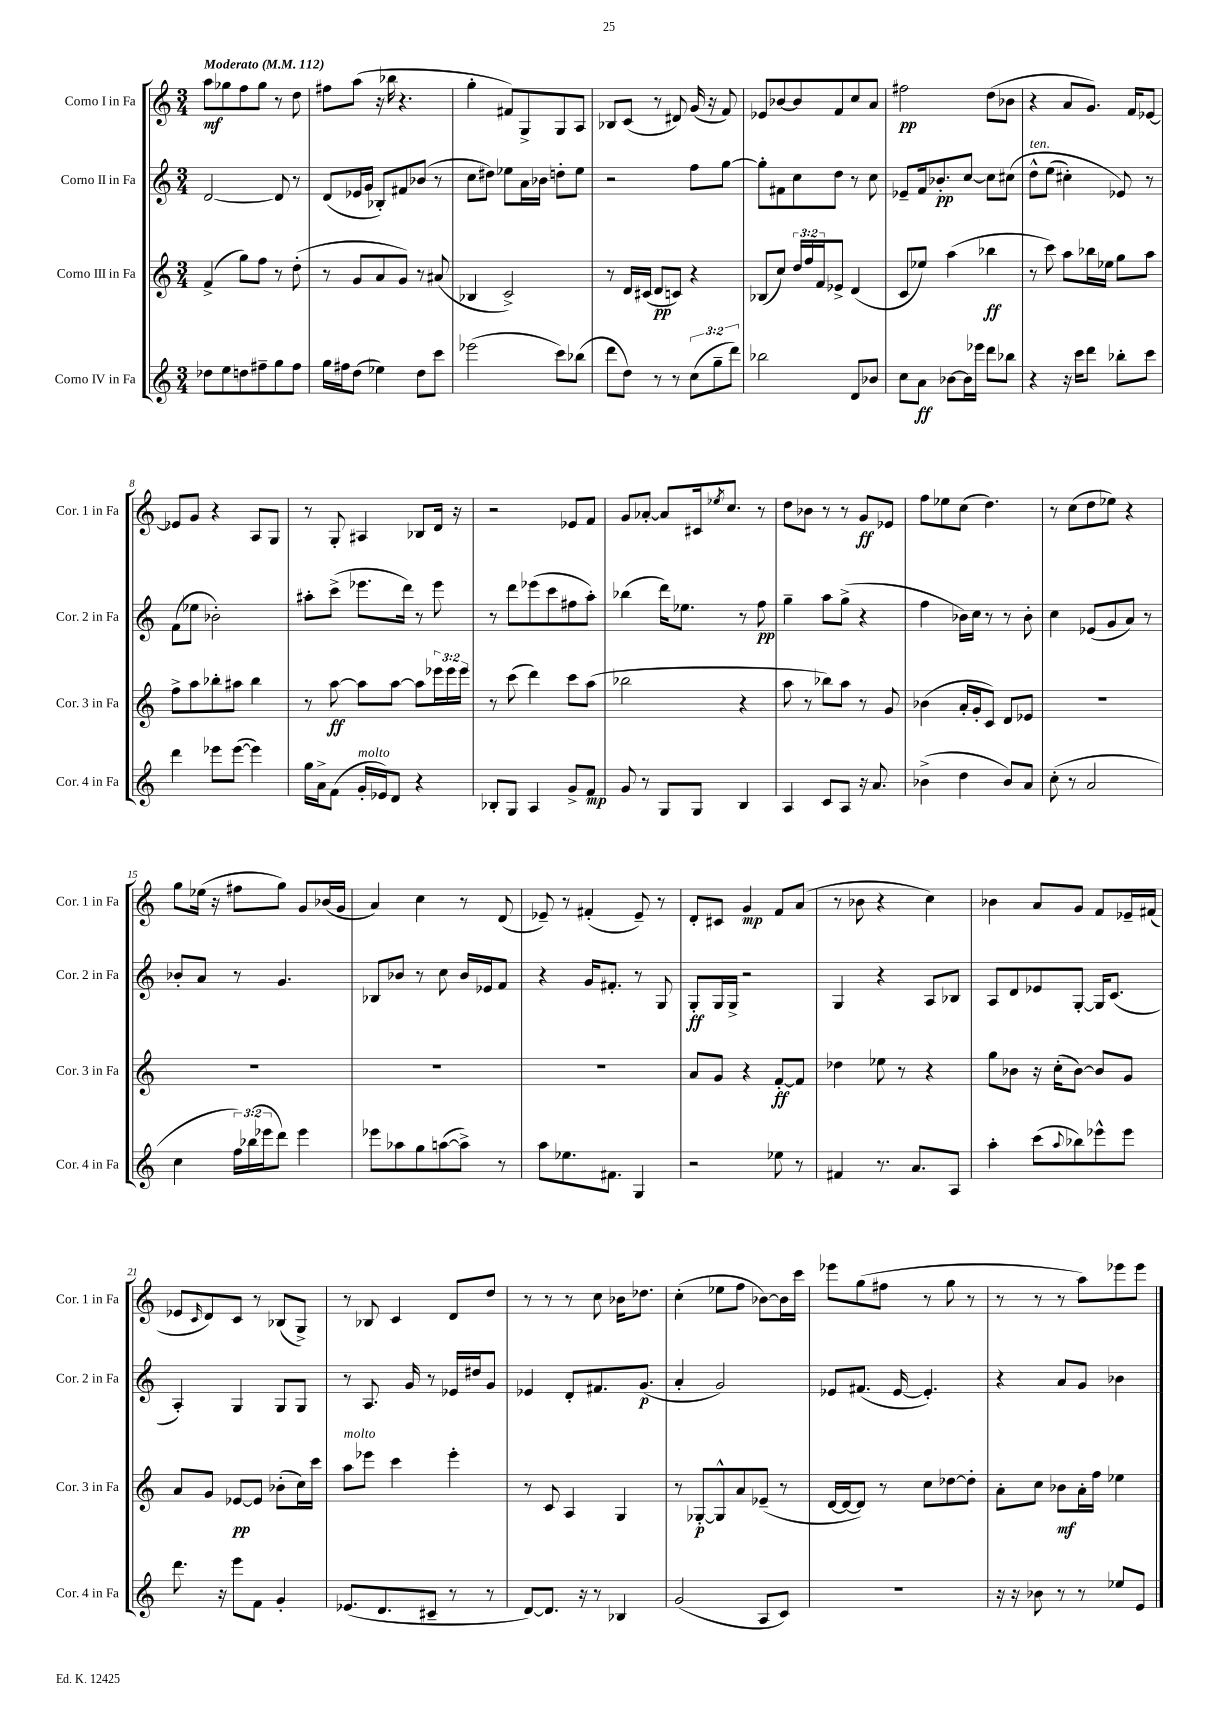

**kern	**dynam	**kern	**dynam	**kern	**dynam	**kern	**dynam
*part4	*part4	*part3	*part3	*part2	*part2	*part1	*part1
*staff4	*staff4	*staff3	*staff3	*staff2	*staff2	*staff1	*staff1
*I"Corno IV in Fa	*	*I"Corno III in Fa	*	*I"Corno II in Fa	*	*I"Corno I in Fa	*
*I'Cor. 4 in Fa	*	*I'Cor. 3 in Fa	*	*I'Cor. 2 in Fa	*	*I'Cor. 1 in Fa	*
*clefG2	*	*clefG2	*	*clefG2	*	*clefG2	*
*k[]	*	*k[]	*	*k[]	*	*k[]	*
*M3/4	*	*M3/4	*	*M3/4	*	*M3/4	*
*MM112	*	*MM112	*	*MM112	*	*MM112	*
=1	=1	=1	=1	=1	=1	=1	=1
!	!	!	!	!	!	!LO:TX:a:B:t=Moderato	!
8dd-X\L	.	(4f^/	.	[2d/	.	8aa\L	mf
8ee\	.	.	.	.	.	8gg-X\	.
8ddn\	.	8gg\L)	.	.	.	8ff\	.
8ff#X~\	.	8ff\J	.	.	.	8gg-\J	.
8gg\	.	8r	.	8d/]	.	8r	.
8ff#\J	.	(8dd'\	.	8r	.	8dd\	.
=2	=2	=2	=2	=2	=2	=2	=2
16gg\LL	.	8r	.	(8d/L	.	8ff#X\L	.
16ff#X\J	.	.	.	.	.	.	.
(8dd\J	.	8g/L	.	16e-X/L	.	(8aa\J	.
.	.	.	.	16g/JJ	.	.	.
4ee-X\)	.	8a/	.	8B-X'/L)	.	16r	.
.	.	.	.	.	.	16bb-X\	.
.	.	8g/J)	.	8f#X/	.	4.r	.
8dd\L	.	8r	.	(8b-X/J	.	.	.
8ccc\J	.	(8a#X/	.	8r	.	.	.
=3	=3	=3	=3	=3	=3	=3	=3
(2eee-X\	.	4B-X/	.	8cc\L	.	4gg'\	.
.	.	.	.	8dd#X\J)	.	.	.
.	.	2c^/)	.	8ee-X\L	.	8f#X/L)	.
.	.	.	.	16a\L	.	8G^/	.
.	.	.	.	16b-X\JJ	.	.	.
8ccc\L)	.	.	.	8ddn'\L	.	8G/	.
(8bb-X\J	.	.	.	8ee-\J	.	8A/J	.
=4	=4	=4	=4	=4	=4	=4	=4
8ddd\L	.	8r	.	2r	.	8B-X/L	.
8dd\J)	.	16d/LL	.	.	.	(8c/J	.
.	.	(16c#X/JJ	.	.	.	.	.
8r	.	8d/L	pp	.	.	8r	.
8r	.	8cn/J)	.	.	.	8d#X/)	.
(12cc\L	.	4r	.	8ff\L	.	(16g/	.
.	.	.	.	.	.	16r	.
12gg~\	.	.	.	.	.	.	.
.	.	.	.	[8gg\J	.	8f/)	.
12ddd\J)	.	.	.	.	.	.	.
=5	=5	=5	=5	=5	=5	=5	=5
2bb-X\	.	(8B-X/L	.	8gg'\L]	.	8e-X/L	.
.	.	8cc/J)	.	8f#X\	.	[8b-X/	.
.	.	24dd/LL	.	8cc\	.	8b-/]	.
.	.	24ff/	.	.	.	.	.
.	.	24f/J	.	.	.	.	.
.	.	8e-X^/J	.	8dd\J	.	8f/	.
8d/L	.	(4d/	.	8r	.	8cc/	.
8b-X/J	.	.	.	8cc\	.	8a/J	.
=6	=6	=6	=6	=6	=6	=6	=6
8cc\L	.	8c/L	.	8e-X~/L	.	2ff#X\	pp
8a\J	ff	8ee-X/J)	.	16f/k	.	.	.
.	.	.	.	8.b-X'/	pp	.	.
[8b-X\L	.	(4aa\	.	.	.	.	.
16b-\L]	.	.	.	[8cc/J	.	.	.
16eee-X\JJ	.	.	.	.	.	.	.
8ddd\L	.	4bb-X\	ff	8cc\L]	.	(8dd\L	.
8bb-X\J	.	.	.	(8cc#X\J	.	8b-X\J	.
=7	=7	=7	=7	=7	=7	=7	=7
!	!	!	!	!LO:TX:a:i:t=ten.	!	!	!
4r	.	8r	.	8dd^^\L	.	4r	.
.	.	8ccc\)	.	(8ee\J	.	.	.
16r	.	8aa\L	.	4cc#X'\)	.	8a/L	.
16ccc\KL	.	.	.	.	.	.	.
8ddd\J	.	16bb-X\L	.	.	.	8.g/J)	.
.	.	16ee-X\JJ	.	.	.	.	.
8bb-X'\L	.	8gg\L	.	8e-X/)	.	.	.
.	.	.	.	.	.	16f/KL	.
8ccc\J	.	8aa\J	.	8r	.	[8e-X/J	.
!!LO:LB:g=z
=8	=8	=8	=8	=8	=8	=8	=8
4ddd\	.	8ff^\L	.	(8f\L	.	8e-X/L]	.
.	.	8aa\	.	8ee-X\J	.	8g/J	.
8eee-X\L	.	8bb-X'\	.	2b-X'\)	.	4r	.
([8eee-\J	.	8aa#X\J	.	.	.	.	.
4eee-\])	.	4bb-\	.	.	.	8A/L	.
.	.	.	.	.	.	8G/J	.
=9	=9	=9	=9	=9	=9	=9	=9
16gg\LL	.	8r	.	8aa#X'\L	.	8r	.
16a^\J	.	.	.	.	.	.	.
(8f\J	.	[8aa\	ff	(8ccc^\J	.	8G'/	.
!LO:TX:a:i:t=molto	!	!	!	!	!	!	!
16g'/LL	.	8aa\L]	.	8.eee-X\L	.	4A#X/	.
16e-X/J)	.	.	.	.	.	.	.
8d/J	.	[8aa\J	.	.	.	.	.
.	.	.	.	16ddd\Jk)	.	.	.
4r	.	8aa\L]	.	8r	.	8B-X/L	.
.	.	24eee-X\L	.	8eee-\	.	16d/Jk	.
.	.	24eee-\	.	.	.	.	.
.	.	.	.	.	.	16r	.
.	.	24eee-\JJ	.	.	.	.	.
=10	=10	=10	=10	=10	=10	=10	=10
8B-X'/L	.	8r	.	8r	.	2r	.
8G/J	.	(8ccc\	.	8ddd\L	.	.	.
4A/	.	4ddd\)	.	(8eee-X\	.	.	.
.	.	.	.	8ccc\	.	.	.
8g^/L	.	8ccc\L	.	8ff#X\	.	8e-X/L	.
8f/J	mp	(8aa\J	.	8aa'\J)	.	8f/J	.
=11	=11	=11	=11	=11	=11	=11	=11
8g/	.	2bb-X\	.	(4bb-X\	.	8g/L	.
8r	.	.	.	.	.	[8a-X'/J	.
8G/L	.	.	.	16ddd\KL)	.	8a-/L]	.
.	.	.	.	8.ee-X\J	.	.	.
8G/J	.	.	.	.	.	16c#X/k	.
.	.	.	.	.	.	8qee-X/	.
.	.	.	.	.	.	8.cc/J	.
4B/	.	4r	.	8r	.	.	.
.	.	.	.	8ff\	pp	8r	.
=12	=12	=12	=12	=12	=12	=12	=12
4A/	.	8aa\	.	4gg~\	.	8dd\L	.
.	.	8r	.	.	.	8b-X\J	.
8c/L	.	8bb-X\L)	.	8aa\L	.	8r	.
8A/J	.	8aa\J	.	(8gg^\J	.	8r	.
16r	.	8r	.	4r	.	8g/L	ff
8.a/	.	.	.	.	.	.	.
.	.	8g/	.	.	.	8e-X/J	.
=13	=13	=13	=13	=13	=13	=13	=13
(4b-X^\	.	(4b-X\	.	4ff\	.	8ff\L	.
.	.	.	.	.	.	8ee-X\	.
4dd\	.	16a'/LL	.	16b-X\LL)	.	(8cc\J	.
.	.	16g'/J	.	16cc\JJ	.	.	.
.	.	8c/J)	.	8r	.	4.dd\)	.
8b-/L)	.	8d/L	.	8r	.	.	.
8a/J	.	8e-X/J	.	8b-'\	.	.	.
=14	=14	=14	=14	=14	=14	=14	=14
(8cc'\	.	2.r	.	4cc\	.	8r	.
8r	.	.	.	.	.	(8cc\L	.
2a/	.	.	.	(8e-X/L	.	8dd\	.
.	.	.	.	8g/	.	8ee-X\J)	.
.	.	.	.	8a/J)	.	4r	.
.	.	.	.	8r	.	.	.
!!LO:LB:g=z
=15	=15	=15	=15	=15	=15	=15	=15
4cc\	.	2.r	.	8b-X'/L	.	8gg\L	.
.	.	.	.	8a/J	.	(16ee-X\Jk	.
.	.	.	.	.	.	16r	.
24ff\LL)	.	.	.	8r	.	8ff#X\L	.
(24bb-X\	.	.	.	.	.	.	.
24eee-X\J	.	.	.	.	.	.	.
8ddd\J)	.	.	.	4.g/	.	8gg\J)	.
4eee-\	.	.	.	.	.	8g/L	.
.	.	.	.	.	.	(16b-X/L	.
.	.	.	.	.	.	16g/JJ	.
=16	=16	=16	=16	=16	=16	=16	=16
8eee-X\L	.	2.r	.	8B-X/L	.	4a/)	.
8aa-X\	.	.	.	8b-X/J	.	.	.
8gg\	.	.	.	8r	.	4cc\	.
([8aan\	.	.	.	8cc\	.	.	.
8aa^\J])	.	.	.	16b-/LL	.	8r	.
.	.	.	.	16e-X/J	.	.	.
8r	.	.	.	8f/J	.	(8d/	.
=17	=17	=17	=17	=17	=17	=17	=17
8aa\L	.	2.r	.	4r	.	8e-X~/)	.
8.ee-X\	.	.	.	.	.	8r	.
.	.	.	.	16g/KL	.	(4f#X'/	.
8.f#X\J	.	.	.	8.f#X'/J	.	.	.
4G/	.	.	.	8r	.	8e-~/)	.
.	.	.	.	8G/	.	8r	.
=18	=18	=18	=18	=18	=18	=18	=18
2r	.	8a/L	.	8G'/L	ff	8d'/L	.
.	.	8g/J	.	16G/L	.	8c#X/J	.
.	.	.	.	16G^/JJ	.	.	.
.	.	4r	.	2r	.	4g/	mp
8ee-X\	.	[8f'/L	ff	.	.	8f/L	.
8r	.	8f/J]	.	.	.	(8a/J	.
=19	=19	=19	=19	=19	=19	=19	=19
4f#X/	.	4dd-X\	.	4G/	.	8r	.
.	.	.	.	.	.	8b-X\	.
8.r	.	8ee-X\	.	4r	.	4r	.
.	.	8r	.	.	.	.	.
8.a/L	.	.	.	.	.	.	.
.	.	4r	.	8A/L	.	4cc\)	.
8A/J	.	.	.	8B-X/J	.	.	.
=20	=20	=20	=20	=20	=20	=20	=20
4aa'\	.	8gg\L	.	8A/L	.	4b-X\	.
.	.	8b-X\J	.	8d/	.	.	.
(8ccc\L	.	16r	.	8e-X/	.	8a/L	.
.	.	(16cc'\KL	.	.	.	.	.
8qqaa/	.	.	.	.	.	.	.
8bb-X\)	.	[8b-\J)	.	[8G'/J	.	8g/J	.
8eee-X^^\	.	8b-/L]	.	16G/KL]	.	8f/L	.
.	.	.	.	(8.c/J	.	.	.
8eee-\J	.	8g/J	.	.	.	16e-X~/L	.
.	.	.	.	.	.	(16f#X/JJ	.
!!LO:LB:g=z
=21	=21	=21	=21	=21	=21	=21	=21
8.ddd\	.	8a/L	.	4A'/)	.	8e-X/L	.
.	.	.	.	.	.	16qqc/	.
.	.	8g/J	.	.	.	8d/)	.
16r	.	.	.	.	.	.	.
8eee\L	.	[8e-X/L	pp	4G/	.	8c/J	.
8f\J	.	8e-/J]	.	.	.	8r	.
4g'/	.	(8b-X'\L	.	8G/L	.	(8B-X/L	.
.	.	16cc\L)	.	8G/J	.	8G^/J)	.
.	.	16ccc\JJ	.	.	.	.	.
=22	=22	=22	=22	=22	=22	=22	=22
!	!	!LO:TX:a:i:t=molto	!	!	!	!	!
(8.e-X/L	.	8aa\L	.	8r	.	8r	.
.	.	8eee-X\J	.	8.A/	.	8B-X/	.
8.d/	.	.	.	.	.	.	.
.	.	4ccc\	.	.	.	4c/	.
.	.	.	.	16g/	.	.	.
8c#X~/J	.	.	.	8r	.	.	.
8r	.	4eee-'\	.	16e-X/LL	.	8d/L	.
.	.	.	.	16dd#X/J	.	.	.
8r	.	.	.	8g/J	.	8dd/J	.
=23	=23	=23	=23	=23	=23	=23	=23
[8d/L)	.	8r	.	4e-X/	.	8r	.
8.d/J]	.	8c/	.	.	.	8r	.
.	.	4A/	.	8d'/L	.	8r	.
16r	.	.	.	.	.	.	.
8r	.	.	.	8.f#X/	.	8cc\	.
4B-X/	.	4G/	.	.	.	16b-X\KL	.
.	.	.	.	(8.g/J	p	8.dd-X\J	.
=24	=24	=24	=24	=24	=24	=24	=24
(2g/	.	8r	.	4a'/	.	(4cc'\	.
.	.	[8G-X'/L	p	.	.	.	.
.	.	8G-^^/]	.	2g/)	.	8ee-X\L	.
.	.	8a/	.	.	.	8ff\J	.
8A/L	.	(8e-X~/J	.	.	.	[8b-X\L)	.
8c/J)	.	8r	.	.	.	16b-\L]	.
.	.	.	.	.	.	16ccc\JJ	.
=25	=25	=25	=25	=25	=25	=25	=25
2.r	.	[16d/LL	.	8e-X/L	.	8eee-X\L	.
.	.	16d/J_	.	.	.	.	.
.	.	8d/J])	.	(8.f#X/J	.	(8gg\	.
.	.	8r	.	.	.	8ff#X\J	.
.	.	.	.	[16e-/	.	.	.
.	.	8cc\L	.	4.e-'/])	.	8r	.
.	.	[8dd-X\	.	.	.	8gg\	.
.	.	8dd-'\J]	.	.	.	8r	.
=26	=26	=26	=26	=26	=26	=26	=26
16r	.	8a'\L	.	4r	.	8r	.
16r	.	.	.	.	.	.	.
8b-X\	.	8cc\J	.	.	.	8r	.
8r	.	8b-X\L	mf	8a/L	.	8r	.
8r	.	16a'\L	.	8g/J	.	8aa\L)	.
.	.	16ff\JJ	.	.	.	.	.
8ee-X/L	.	4ee-X\	.	4b-X\	.	8eee-X\	.
8e/J	.	.	.	.	.	8eee-\J	.
==	==	==	==	==	==	==	==
*-	*-	*-	*-	*-	*-	*-	*-
